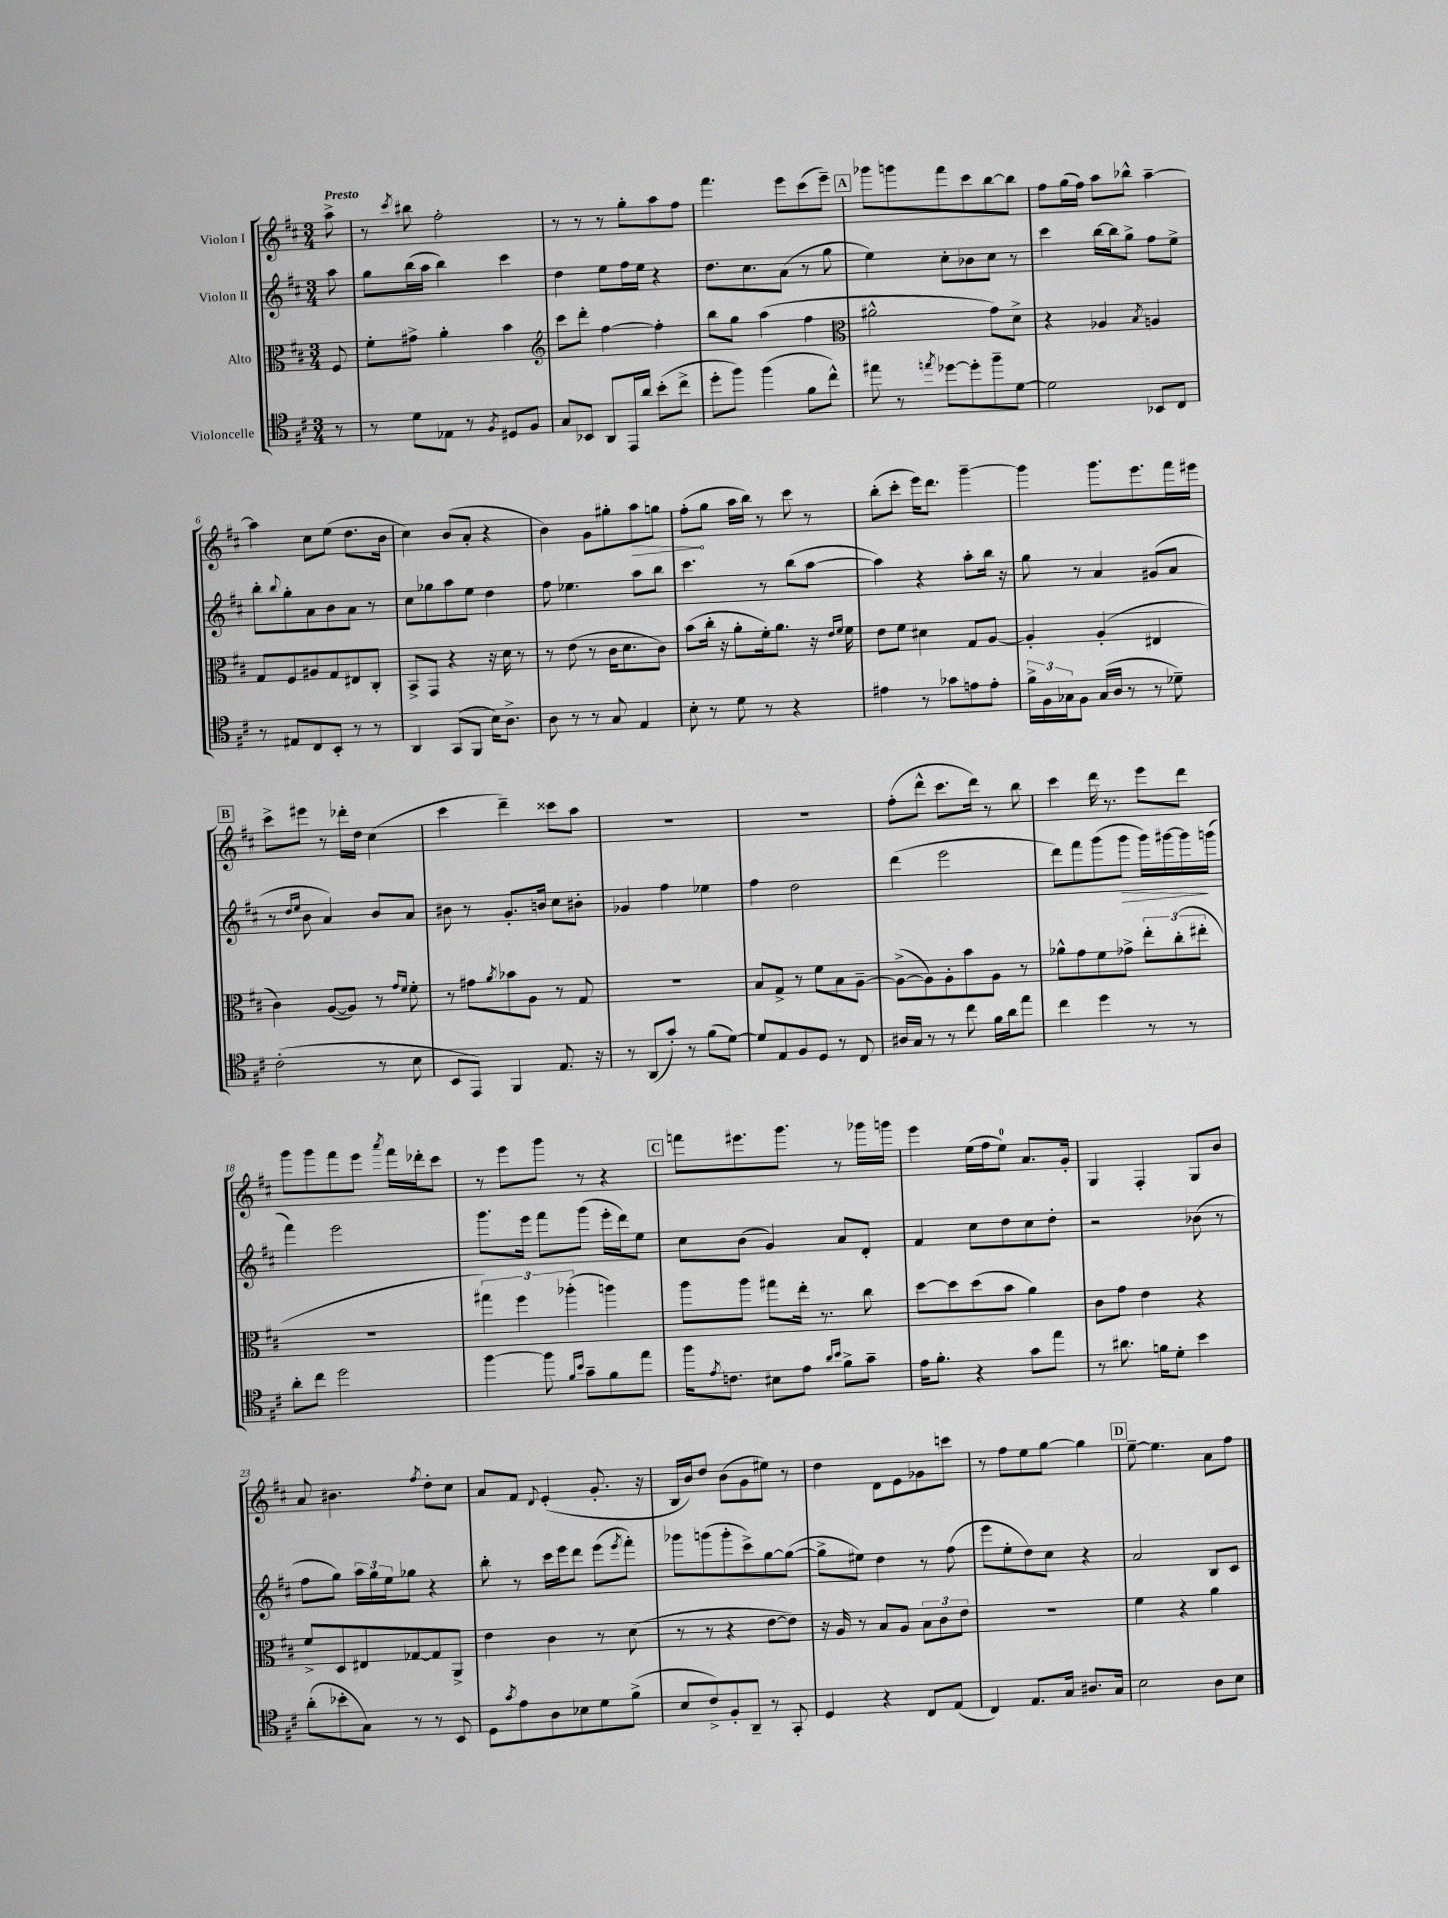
<<
\new StaffGroup <<
\new Staff = "s0" \with { instrumentName = "Violon I" } {
    \clef treble \key d \major \numericTimeSignature \time 3/4 \partial 8 \tempo "Presto"
    a''8-> |
    r8 \acciaccatura { cis'''8 } bis''8 fis''2-. |
    r8 r8 r8 g''8-. a''8 fis''8 |
    fis'''4. e'''8 cis'''8( e'''8--) |
    \mark \markup { \box "A" } ges'''8 g'''8 fis'''8 cis'''8 b''8~ b''8 |
    fis''8 g''16( fis''16) a''8 bes''8-^ a''4~-- |
    a''4 cis''8 e''8( d''8. b'16 |
    cis''4) b'8( a'8-. r4 |
    b'4) g'8 gis''8-. \once \override Hairpin.circled-tip = ##t a''8\> g''8 |
    fis''8-.\!( g''8 a''16 b''16) r8 cis'''8 r8 |
    b''8-.( cis'''8-. e'''16) d'''8. g'''4~-- |
    g'''4 g'''8. e'''8. fis'''16 eis'''16 |
    \mark \markup { \box "B" } cis'''8-> eis'''8 r8 des'''16-. d''16 cis''4( |
    cis'''4 d'''4--) cisis'''8 a''8 |
    R2. |
    R2. |
    fis''8-.( d'''8-^ cis'''8. d'''16) r8 b''8 |
    cis'''4 d'''16 r8. e'''8 d'''8 |
    g'''8 g'''8 fis'''8 e'''8 \acciaccatura { a'''8 } fis'''16 des'''16-. cis'''8 |
    r8 e'''8 g'''8 r8 r4 |
    \mark \markup { \box "C" } f'''8 eis'''8. g'''8. r8 ges'''16 g'''16 |
    e'''4 e''16( fis''16 e''8-0) a'8. g'16-. |
    g4 fis4-. g8 b'8 |
    a'8 bis'4. \acciaccatura { fis''8 } d''8-. cis''8 |
    a'8 fis'8 \appoggiatura { d'8 } e'4-.( g'8.-. r16 |
    b16 b'16) d''8 b'8( g'8 eis''8) r8 |
    d''4 d'8 e'8 ges'8 c'''8 |
    r8 fis''8 e''8 g''8~ g''4 |
    \mark \markup { \box "D" } e''8~-- e''4. a'8 fis''8 \bar "|." |
}
\new Staff = "s1" \with { instrumentName = "Violon II" } {
    \clef treble \key d \major \numericTimeSignature \time 3/4 \partial 8
    a''8 |
    g''8 b''16( a''16 b''4) cis'''4 |
    d''4 e''8 fis''16 e''16 r4 |
    d''8. cis''8. a'8( r8 g''8 |
    \mark \markup { \box "A" } e''4) cis''8-. bes'8 cis''8 r8 |
    cis'''4 b''16~ b''16 g''8-> fis''8 e''8-> |
    b''8-. \appoggiatura { b''8 } g''8-. a'8 b'8 a'8 r8 |
    cis''8 ges''8 a''8 e''8 d''4 |
    fis''8 ees''4. a''8 b''8 |
    cis'''4. r8 b''8( a''8~ |
    a''4) r4 a''8-. b''16 r16 |
    g''8 r8 a'4 gis'8( a'8 |
    \mark \markup { \box "B" } r8 \grace { d''16 e''16 } b'8 a'4) b'8 a'8 |
    bis'8 r8 g'8.-. b'16 cis''8 bis'8-. |
    ges'4 fis''4 ees''4 |
    fis''4 d''2 |
    d'''4( e'''2 |
    d'''8) fis'''8 g'''8( g'''8\> g'''16) gis'''16~ gis'''16\! g'''16( |
    fis'''4) e'''2 |
    g'''8. e'''16 fis'''8 g'''8( e'''16-. d'''16) e''8 |
    \mark \markup { \box "C" } cis''8 b'8( g'4) a'8 d'8-. |
    fis'4 cis''8 d''8 cis''8 d''8-. |
    r2 bes'8( r8 |
    fis''8 g''8) \tuplet 3/2 { a''16 g''16 e''16 } ges''8 r4 |
    b''8-. r8 cis'''16 e'''16 d'''8 e'''8( \acciaccatura { e'''8 } fis'''8-.) |
    ges'''8 g'''8( g'''8-. cis'''8->) g''8~ g''8~( |
    g''8-> eis''8) d''4 r8 fis''8( |
    e'''8 e''8-. d''8) cis''8 r4 |
    \mark \markup { \box "D" } a'2 b8 cis'8 \bar "|." |
}
\new Staff = "s2" \with { instrumentName = "Alto" } {
    \clef alto \key d \major \numericTimeSignature \time 3/4 \partial 8
    fis8 |
    fis'8-. gis'8-> a'4-. b'4 |
    \clef treble cis'''8 d'''8-. fis''4~ fis''4-. |
    b''8 g''8 a''4( fis''4 |
    \mark \markup { \box "A" } \clef alto ais'2-^ g'8) d'8-> |
    r4 aes4 \acciaccatura { b8 } a4 |
    g8 fis8 ais8 g8 eis8 cis8-. |
    b,8-> g,8 r4 r16 d'16 r8 |
    r8 e'8( r8 cis'16 d'8. cis'8) |
    b'8( cis''16-. r16 a'8-. fis'16-.) a'8. r16 \grace { e'16 fis'16 } fis'16 |
    e'8 fis'8 dis'4 g8 a8~ |
    a4-. a4-.( eis4 |
    \mark \markup { \box "B" } cis'4) a8~( a8) r8 \grace { g'16 fis'16 } fis'8-. |
    r8 gis'8 \acciaccatura { a'8 } bes'8 a8 r8 g8 |
    R2. |
    b8 g8-> r8 fis'8 b8 a8~-- |
    a8~->( a8) a8-. b'8 a8 r8 |
    aes'8-^ g'8 fis'8 ges'8-> \tuplet 3/2 { e''8-. cis''8-.( eis''8-. } |
    R2. |
    \tuplet 3/2 { gis''4) fis''4 aes''4-.( } a''4) |
    \mark \markup { \box "C" } a''8 a''8 gis''8 e''16-. r8. cis''8 |
    d''8~ d''8 d''8( b'8 a'4) |
    cis'8 g'8 e'4 r4 |
    fis'8-> d8 eis8 ges8~ ges8 a,8-> |
    e'4 cis'4 r8 d'8( |
    r8 r8 r4 e'8~ e'8) |
    r16 a16 r8 b8 a8 \tuplet 3/2 { b8 cis'8 e'8 } |
    R2. |
    \mark \markup { \box "D" } fis'4 r4 a'4 \bar "|." |
}
\new Staff = "s3" \with { instrumentName = "Violoncelle" } {
    \clef tenor \key d \major \numericTimeSignature \time 3/4 \partial 8
    r8 |
    r8 d'8 ees8 r8 \acciaccatura { fis8 } dis8 fis8 |
    g8 bes,8 a,8 e,16 a'16 b'8-.( cis''8-> |
    d''8-. fis''8) fis''4( fis'8 cis''8-^) |
    \mark \markup { \box "A" } eis''8 r8 \acciaccatura { e''8 } des''8~ des''8-. fis''8-- d'8~ |
    d'2 bes,8 cis8 |
    r8 eis8 cis8 b,8-. r8 r8 |
    a,4 g,8( fis,8 b16) a8.-> |
    a8 r8 r8 g8 e4 |
    b8-. r8 d'8 r8 r4 |
    eis'4 r8 ges'8 e'8 e'8-. |
    \tuplet 3/2 { fis'16-> fis16 ges16 } fis8 ges16( a16 r8 r8 des'8--) |
    \mark \markup { \box "B" } cis'2-.( r8 b8 |
    b,8 e,8) fis,4 e8. r16 |
    r8 a,8( g'8-.) r8 fis'8( d'8~) |
    d'8 e8 fis8 d8 r8 cis8 |
    ais16 g16 r8 r8 cis''8 fis'16 a'16 e''8 |
    cis''4 d''4 r8 r8 |
    a'8-. cis''8 d''2 |
    fis''4~ fis''8 \grace { fis'16 b'16 } g'8-- fis'8 e''8 |
    \mark \markup { \box "C" } fis''16 \acciaccatura { e'8 } c'8. bis8 e'8 \grace { a'16 b'16 } fis'8-> g'8-- |
    e'16 fis'8.-. r4 g'8 e''8 |
    r8 ais'8. f'16 d'8-. b'4 |
    a'8-.( bes'8-. g8) r8 r8 b,8 |
    d8 \acciaccatura { g'8 } e'8 a8 bes8 d'8 fis'8->( |
    b8 cis'8->) fis8-. a,8-- r8 g,8-. |
    d4 r4 cis8 e8( |
    cis4) e8. g16 ais8. g16 |
    \mark \markup { \box "D" } b2 a8 b8 \bar "|." |
}
>>
>>
